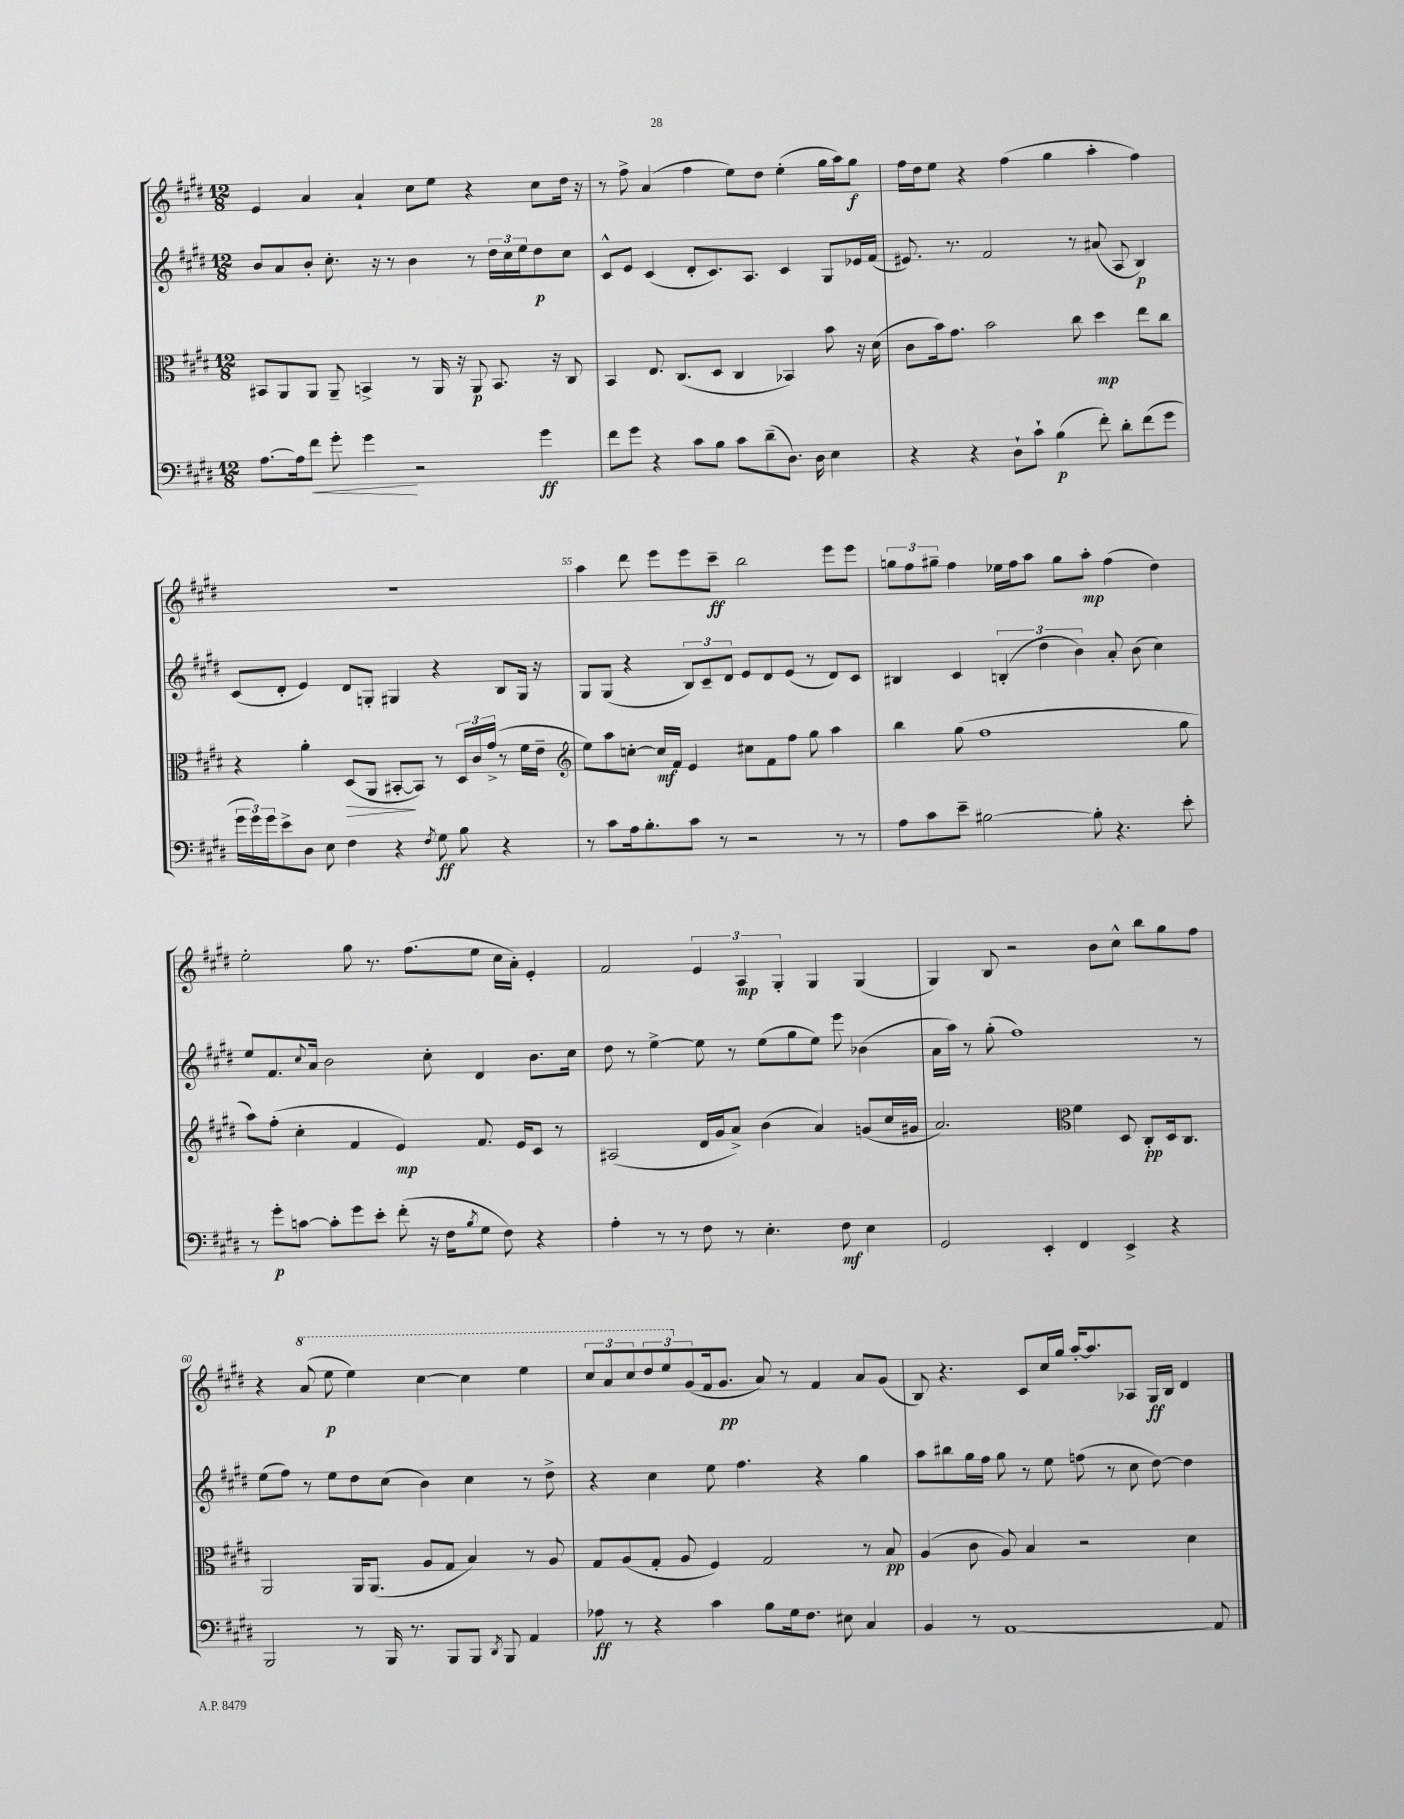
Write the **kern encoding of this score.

**kern	**dynam	**kern	**dynam	**kern	**dynam	**kern	**dynam
*part4	*part4	*part3	*part3	*part2	*part2	*part1	*part1
*staff4	*staff4	*staff3	*staff3	*staff2	*staff2	*staff1	*staff1
*clefF4	*	*clefC3	*	*clefG2	*	*clefG2	*
*k[f#c#g#d#]	*	*k[f#c#g#d#]	*	*k[f#c#g#d#]	*	*k[f#c#g#d#]	*
*M12/8	*	*M12/8	*	*M12/8	*	*M12/8	*
=51	=51	=51	=51	=51	=51	=51	=51
[8.A\L	.	8BB#X/L	.	8b/L	.	4e/	.
.	.	8AA/	.	8a/	.	.	.
16A\k]	.	.	.	.	.	.	.
!	!LO:HP:b	!	!	!	!	!	!
8f#\J	<	8AA/J	.	8b'/J	.	4a/	.
8g#'\	.	8AA~/	.	8.cc#'\	.	.	.
4g#\	.	4BBn^/	.	.	.	4a`/	.
.	.	.	.	16r	.	.	.
.	.	.	.	8r	.	.	.
2r	[	8r	.	4b\	.	8cc#\L	.
.	.	16AA/	.	.	.	8ee\J	.
.	.	16r	.	.	.	.	.
.	.	8AA/	p	8r	.	4r	.
.	.	8.BB/	.	24dd#\LL	.	.	.
.	.	.	.	24cc#\	.	.	.
.	.	.	.	24ee\J	.	.	.
4g#\	ff	.	.	8dd#\	p	8cc#\L	.
.	.	16r	.	.	.	.	.
.	.	8C#/	.	8cc#\J	.	16dd#\Jk	.
.	.	.	.	.	.	16r	.
=52	=52	=52	=52	=52	=52	=52	=52
8f#\L	.	4BB/	.	8c#^^/L	.	8r	.
8g#\J	.	.	.	8e/J	.	8ff#^\	.
4r	.	8.E/	.	(4c#/	.	(4a/	.
.	.	(8.C#/L	.	.	.	.	.
8c#\L	.	.	.	8d#'/L	.	4ff#\	.
8B\J	.	8D#/J	.	8.c#/)	.	.	.
8c#\L	.	4C#/	.	.	.	8ee\L)	.
.	.	.	.	8.A/J	.	.	.
(8d#~\	.	.	.	.	.	8dd#\J	.
8.D#\J)	.	4BB-X/)	.	4c#/	.	(4ee'\	.
16D#\	.	.	.	.	.	.	.
4E\	.	8b\	.	8G#/L	.	16gg#\LL	.
.	.	.	.	.	.	16aa\J)	.
.	.	16r	.	16e-X/L	.	8gg#\J	f
.	.	(16d#\	.	(16f#/JJ	.	.	.
=53	=53	=53	=53	=53	=53	=53	=53
4r	.	8c#\L	.	8.e#X/)	.	16ff#\LL	.
.	.	.	.	.	.	16dd#\J	.
.	.	16b\k)	.	.	.	8ee\J	.
.	.	8.g#\J	.	8.r	.	.	.
4r	.	.	.	.	.	4r	.
.	.	2b\	.	2f#/	.	.	.
8D#`\L	.	.	.	.	.	(4ff#\	.
8c#`\J	.	.	.	.	.	.	.
(4B\	p	.	.	.	.	4gg#\	.
.	.	8cc#\	.	8r	.	.	.
8f#'\)	.	4dd#\	mp	(8a#X/	.	4aa'\	.
8d#'\L	.	.	.	8A/	.	.	.
(8f#\	.	8ee\L	.	4B/)	p	4ff#\)	.
8g#\J	.	8cc#\J	.	.	.	.	.
!!LO:LB:g=z
=54	=54	=54	=54	=54	=54	=54	=54
24g#\LL	.	4r	.	(8c#/L	.	1.r	.
24g#\)	.	.	.	.	.	.	.
24g#\J	.	.	.	.	.	.	.
8e^\	.	.	.	8d#'/J	.	.	.
8D#\J	.	4a'\	.	4e/)	.	.	.
8E\	.	.	.	.	.	.	.
!	!	!	!LO:HP:b	!	!	!	!
4F#\	.	(8D#/L	>	8d#/L	.	.	.
.	.	8AA/J	.	8Gn'/J	.	.	.
4r	.	[8BB#X'/L	.	4G#X/	.	.	.
.	.	8BB#/J])	]	.	.	.	.
8qF#/	.	.	.	.	.	.	.
8G#\	ff	8r	.	4r	.	.	.
8B\	.	24D#/LL	.	.	.	.	.
.	.	24c#/	.	.	.	.	.
.	.	(24g#^/JJ	.	.	.	.	.
4r	.	8r	.	8B/L	.	.	.
.	.	16f#\LL	.	16G#/Jk	.	.	.
.	.	16e~\JJ	.	16r	.	.	.
=55	=55	=55	=55	=55	=55	=55	=55
*	*	*clefG2	*	*	*	*	*
8r	.	8ee\L)	.	8G#/L	.	4aa\	.
8c#\L	.	8aa\	.	(8G#/J	.	.	.
16A\k	.	[8ccn'\J	.	4r	.	8ddd#\	.
8.B'\	.	.	.	.	.	.	.
.	.	16cc/LL]	mf	.	.	8eee\L	.
.	.	16f#/JJ	.	.	.	.	.
8c#\J	.	4e/	.	12B/L)	.	8eee\	.
.	.	.	.	12c#~/	.	.	.
8r	.	.	.	.	.	8ccc#~\J	ff
.	.	.	.	12d#/J	.	.	.
2r	.	8cc#X\L	.	8e/L	.	2bb\	.
.	.	8f#\	.	8d#/	.	.	.
.	.	8ff#\J	.	(8e/J	.	.	.
.	.	8gg#\	.	8r	.	.	.
8r	.	4aa\	.	8d#/L)	.	8eee\L	.
8r	.	.	.	8c#/J	.	8eee\J	.
=56	=56	=56	=56	=56	=56	=56	=56
8A\L	.	4bb\	.	4B#X/	.	12ggn\L	.
.	.	.	.	.	.	12ff#\	.
8c#\	.	.	.	.	.	.	.
.	.	.	.	.	.	12gg#X~\J	.
8e~\J	.	(8gg#\	.	4c#/	.	4ff#\	.
[2B#X\	.	1ff#	.	.	.	.	.
.	.	.	.	(6Bn'/	.	16ee-X\LL	.
.	.	.	.	.	.	16ff#\J	.
.	.	.	.	.	.	8aa\J	.
.	.	.	.	6dd#\	.	.	.
.	.	.	.	.	.	8gg#\L	.
.	.	.	.	6b\)	.	.	.
8B#'\]	.	.	.	.	.	8aa'\J	mp
4.r	.	.	.	8a'/	.	(4ff#\	.
.	.	.	.	(8b\	.	.	.
.	.	.	.	4cc#\)	.	4dd#\)	.
8e'\	.	8gg#\	.	.	.	.	.
!!LO:LB:g=z
=57	=57	=57	=57	=57	=57	=57	=57
8r	.	8aa\L)	.	8ee/L	.	2ee'\	.
8g#'\L	p	(8ff#'\J	.	8.f#/	.	.	.
[8cn\J	.	4cc#'\	.	.	.	.	.
.	.	.	.	8qqcc#/	.	.	.
.	.	.	.	16a/Jk	.	.	.
8c'\L]	.	.	.	2b\	.	.	.
8g#\	.	4f#/	.	.	.	8gg#\	.
8e'\J	.	.	.	.	.	8.r	.
(8f#'\	.	4e/)	mp	.	.	.	.
.	.	.	.	.	.	(8.ff#\L	.
16r	.	.	.	8cc#'\	.	.	.
16F#\KL	.	.	.	.	.	.	.
8qB/	.	.	.	.	.	.	.
8G#\J	.	8.f#/	.	4d#/	.	8ee\J	.
8F#\)	.	.	.	.	.	16cc#\LL	.
.	.	16e/KL	.	.	.	16a'\JJ)	.
4r	.	8c#/J	.	8.b\L	.	4e'/	.
.	.	8r	.	.	.	.	.
.	.	.	.	16cc#\Jk	.	.	.
=58	=58	=58	=58	=58	=58	=58	=58
4A'\	.	(2A#X/	.	8dd#\	.	2f#/	.
.	.	.	.	8r	.	.	.
8r	.	.	.	[4ee^\	.	.	.
8r	.	.	.	.	.	.	.
8F#\	.	16d#/LL	.	8ee\]	.	6e/	.
.	.	16g#/J	.	.	.	.	.
8r	.	8a^/J)	.	8r	.	.	.
.	.	.	.	.	.	6A/	mp
4.E'\	.	(4b\	.	(8ee\L	.	.	.
.	.	.	.	.	.	6G#'/	.
.	.	.	.	8gg#\	.	.	.
.	.	4a/)	.	8ee\J)	.	4G#/	.
8F#\	mf	.	.	8eee\	.	.	.
4E\	.	(8gn/L	.	(4b-X\	.	(4G#/	.
.	.	16cc#/L	.	.	.	.	.
.	.	16g#X/JJ	.	.	.	.	.
=59	=59	=59	=59	=59	=59	=59	=59
2GG#/	.	2.a/)	.	16a\LL	.	4G#/)	.
.	.	.	.	16aa\JJ)	.	.	.
.	.	.	.	8r	.	.	.
.	.	.	.	(8gg#'\	.	8B/	.
.	.	.	.	1ff#)	.	2r	.
4EE'/	.	.	.	.	.	.	.
*	*	*clefC3	*	*	*	*	*
4FF#/	.	4f#\	.	.	.	.	.
.	.	.	.	.	.	8b\L	.
4EE^/	.	8D#/	.	.	.	8cc#^^\J	.
.	.	8C#'/L	pp	.	.	8bb\L	.
4r	.	16D#/k	.	.	.	8gg#\	.
.	.	8.C#/J	.	.	.	.	.
.	.	.	.	8r	.	8ff#\J	.
!!LO:LB:g=z
=60	=60	=60	=60	=60	=60	=60	=60
2BBB/	.	2AA/	.	(8ee\L	.	4r	.
.	.	.	.	8ff#\J)	.	.	.
*	*	*	*	*	*	*8va	*
.	.	.	.	8r	.	(8aa/	.
.	.	.	.	8ee\L	.	8eee\	p
8r	.	16AA/KL	.	8dd#\	.	4eee\)	.
.	.	(8.AA/J	.	.	.	.	.
16BBB/	.	.	.	(8cc#\J	.	.	.
8.r	.	.	.	.	.	.	.
.	.	8A/L	.	4b\)	.	[4ccc#\	.
8BBB/L	.	8G#/J	.	.	.	.	.
8BBB/J	.	4B/)	.	4cc#\	.	4ccc#\]	.
8qDD#/	.	.	.	.	.	.	.
8BBB/	.	.	.	.	.	.	.
4AA/	.	8r	.	8r	.	4eee\	.
.	.	8A/	.	8dd#^\	.	.	.
=61	=61	=61	=61	=61	=61	=61	=61
8A-X\	ff	8G#/L	.	4r	.	12ccc#/L	.
.	.	.	.	.	.	12aa/	.
8r	.	(8A/	.	.	.	.	.
.	.	.	.	.	.	12ccc#/	.
4r	.	8G#'/J	.	4cc#\	.	12ddd#/	.
.	.	.	.	.	.	12eee/	.
.	.	8A/	.	.	.	.	.
*	*	*	*	*	*	*X8va	*
.	.	.	.	.	.	(12g#/	.
4c#\	.	4F#/)	.	8ee\	.	16f#/k	.
.	.	.	.	.	.	8.g#/J	pp
.	.	.	.	4.ff#\	.	.	.
8B\L	.	2G#/	.	.	.	8a/)	.
16G#\k	.	.	.	.	.	8r	.
8.F#\J	.	.	.	.	.	.	.
.	.	.	.	4r	.	4f#/	.
8E#X\	.	.	.	.	.	.	.
4C#/	.	8r	.	4gg#\	.	8a/L	.
.	.	8B/	pp	.	.	(8g#/J	.
=62	=62	=62	=62	=62	=62	=62	=62
4BB/	.	(4A/	.	8aa\L	.	8B/)	.
.	.	.	.	8bb#X\	.	4.r	.
8r	.	8c#\	.	16gg#\L	.	.	.
.	.	.	.	16ff#\JJ	.	.	.
[1AA	.	8A/)	.	8gg#\	.	.	.
.	.	4B/	.	8r	.	8c#/L	.
.	.	.	.	8ee\	.	16cc#/L	.
.	.	.	.	.	.	16gg#/JJ	.
.	.	2r	.	(8ffn\	.	[16aa'/KL	.
.	.	.	.	.	.	8.aa/]	.
.	.	.	.	8r	.	.	.
.	.	.	.	8cc#\	.	8A-X/J	.
.	.	.	.	[8dd#\)	.	16G#/LL	ff
.	.	.	.	.	.	16B/JJ	.
.	.	4d#\	.	4dd#\]	.	4d#/	.
8AA/]	.	.	.	.	.	.	.
==	==	==	==	==	==	==	==
*-	*-	*-	*-	*-	*-	*-	*-
